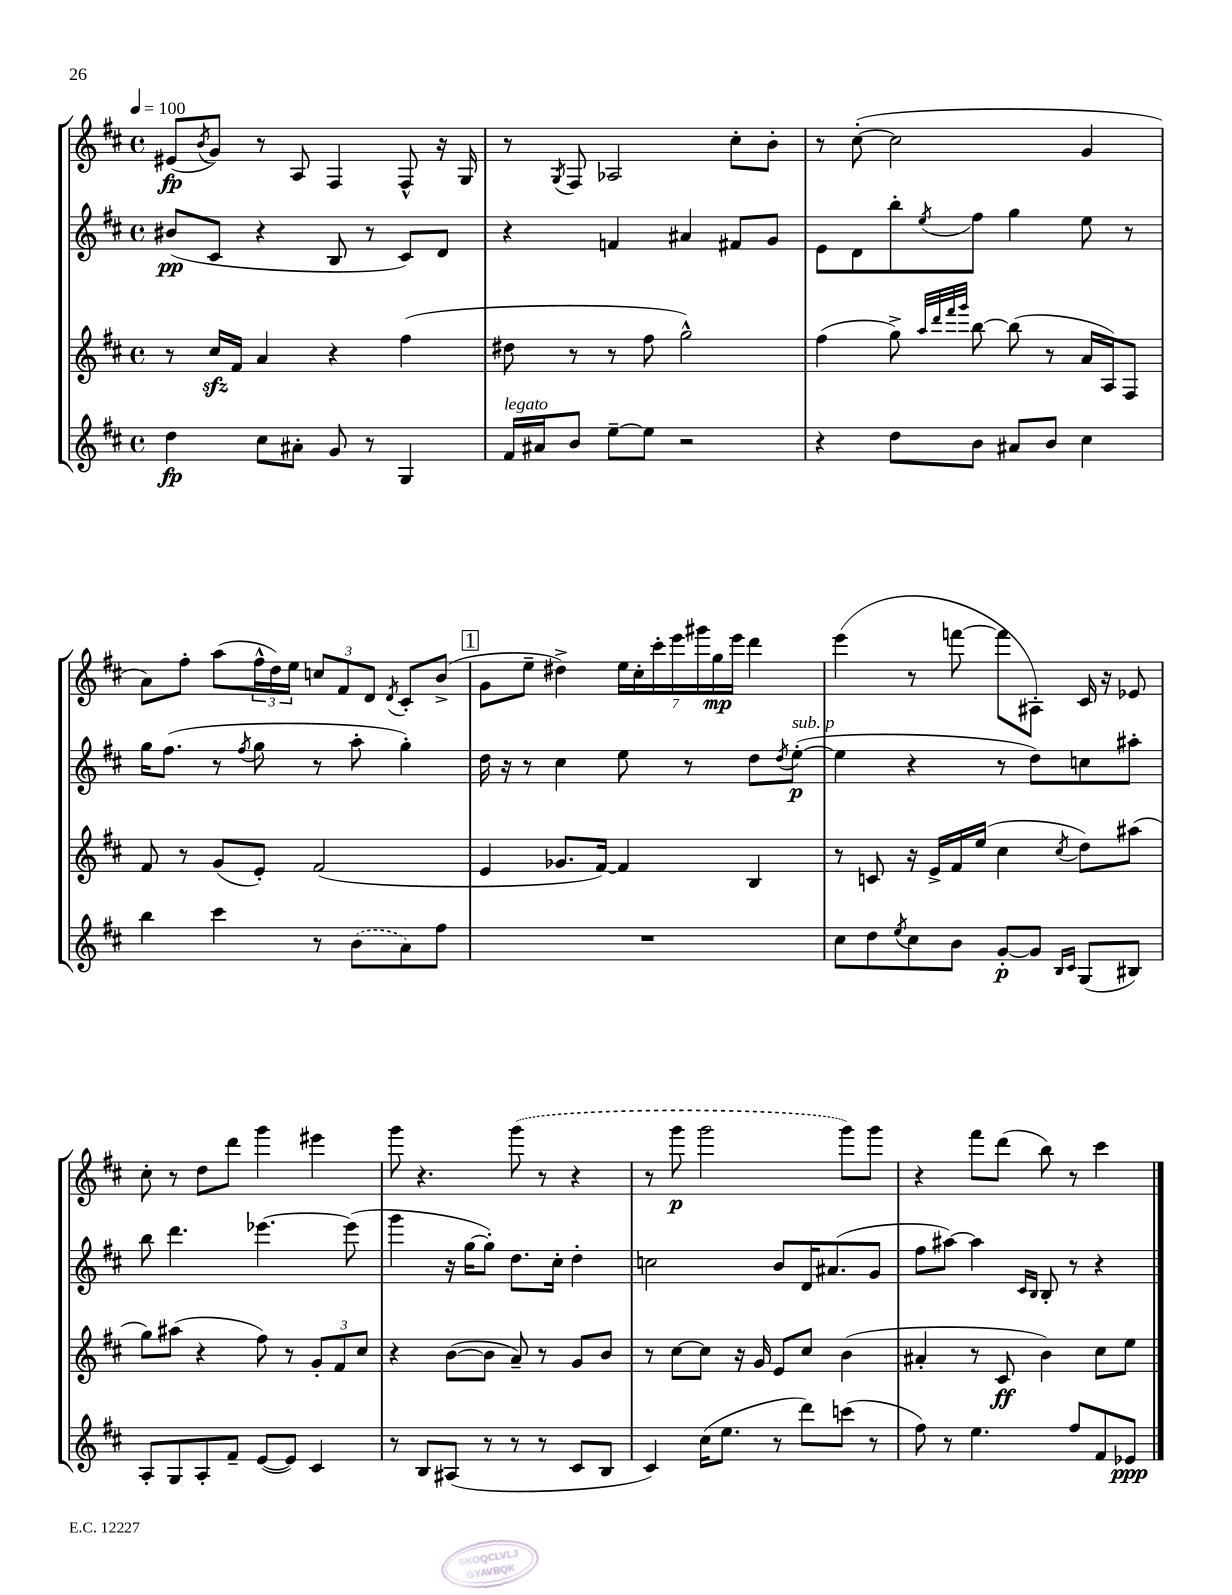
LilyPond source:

<<
\new StaffGroup <<
\new Staff = "s0" {
    \clef treble \key d \major \defaultTimeSignature \time 4/4 \tempo 4 = 100
    eis'8\fp( \acciaccatura { b'8 } g'8) r8 a8 fis4 fis8-^ r16 g16 |
    r8 \acciaccatura { g8 } fis8 aes2 cis''8-. b'8-. |
    r8 cis''8~-.( cis''2 g'4 |
    a'8) fis''8-. a''8( \tuplet 3/2 { fis''16-^ d''16) e''16 } \tuplet 3/2 { c''8 fis'8 d'8 } \acciaccatura { d'8 } cis'8-. b'8->( |
    \mark \markup { \box "1" } g'8 e''8-- dis''4->) \tuplet 7/4 { e''16 cis''16-. cis'''16-. e'''16 gis'''16 g''16\mp e'''16 } d'''4 |
    e'''4( r8 f'''8~ f'''8 ais8-.) cis'16 r16 ees'8 |
    cis''8-. r8 d''8 d'''8 g'''4 eis'''4 |
    g'''8 r4. \once \slurDashed g'''8( r8 r4 |
    r8 g'''8\p g'''2 g'''8) g'''8 |
    r4 fis'''8 d'''8( b''8) r8 cis'''4 \bar "|." |
}
\new Staff = "s1" {
    \clef treble \key d \major \defaultTimeSignature \time 4/4
    bis'8\pp( cis'8 r4 b8 r8 cis'8) d'8 |
    r4 f'4 ais'4 fis'8 g'8 |
    e'8 d'8 b''8-. \acciaccatura { e''8 } fis''8 g''4 e''8 r8 |
    g''16 fis''8.( r8 \acciaccatura { fis''8 } g''8 r8 a''8-. g''4-.) |
    \mark \markup { \box "1" } d''16 r16 r8 cis''4 e''8 r8 d''8 \acciaccatura { d''8 } e''8~-.\p^\markup { \italic "sub. p" }( |
    e''4 r4 r8 d''8) c''8 ais''8-. |
    b''8 d'''4. ees'''4.~ ees'''8( |
    g'''4 r16 g''16~ g''8-.) d''8. cis''16-. d''4-. |
    c''2 b'8 d'16 ais'8.( g'8 |
    fis''8 ais''8~) ais''4 \grace { cis'16 b16 } b8-. r8 r4 \bar "|." |
}
\new Staff = "s2" {
    \clef treble \key d \major \defaultTimeSignature \time 4/4
    r8 cis''16\sfz fis'16 a'4 r4 fis''4( |
    dis''8 r8 r8 fis''8 g''2-^) |
    fis''4( g''8->) \grace { a''32 d'''32 fis'''32 g'''32 } b''8~ b''8( r8 a'16 a16) fis8 |
    fis'8 r8 g'8( e'8-.) fis'2( |
    \mark \markup { \box "1" } e'4 ges'8. fis'16~) fis'4 b4 |
    r8 c'8 r16 e'16-> fis'16 e''16( cis''4 \acciaccatura { cis''8 } d''8) ais''8( |
    g''8) ais''8( r4 fis''8) r8 \tuplet 3/2 { g'8-. fis'8 cis''8 } |
    r4 b'8~( b'8 a'8--) r8 g'8 b'8 |
    r8 cis''8~ cis''8 r16 g'16 e'8 cis''8 b'4( |
    ais'4-. r8 cis'8\ff b'4) cis''8 e''8 \bar "|." |
}
\new Staff = "s3" {
    \clef treble \key d \major \defaultTimeSignature \time 4/4
    d''4\fp cis''8 ais'8-. g'8 r8 g4 |
    fis'16^\markup { \italic "legato" } ais'16 b'8 e''8~-- e''8 r2 |
    r4 d''8 b'8 ais'8 b'8 cis''4 |
    b''4 cis'''4 r8 \once \slurDashed b'8( a'8) fis''8 |
    \mark \markup { \box "1" } R1 |
    cis''8 d''8 \acciaccatura { e''8 } cis''8 b'8 g'8~-.\p g'8 \grace { b16 cis'16 } g8( bis8) |
    a8-. g8 a8-. fis'8-- e'8~( e'8) cis'4 |
    r8 b8 ais8( r8 r8 r8 cis'8 b8 |
    cis'4) cis''16( e''8. r8 d'''8) c'''8( r8 |
    fis''8) r8 e''4. fis''8 fis'8 ees'8\ppp \bar "|." |
}
>>
>>
\layout { \context { \Score \remove "Bar_number_engraver" } }
